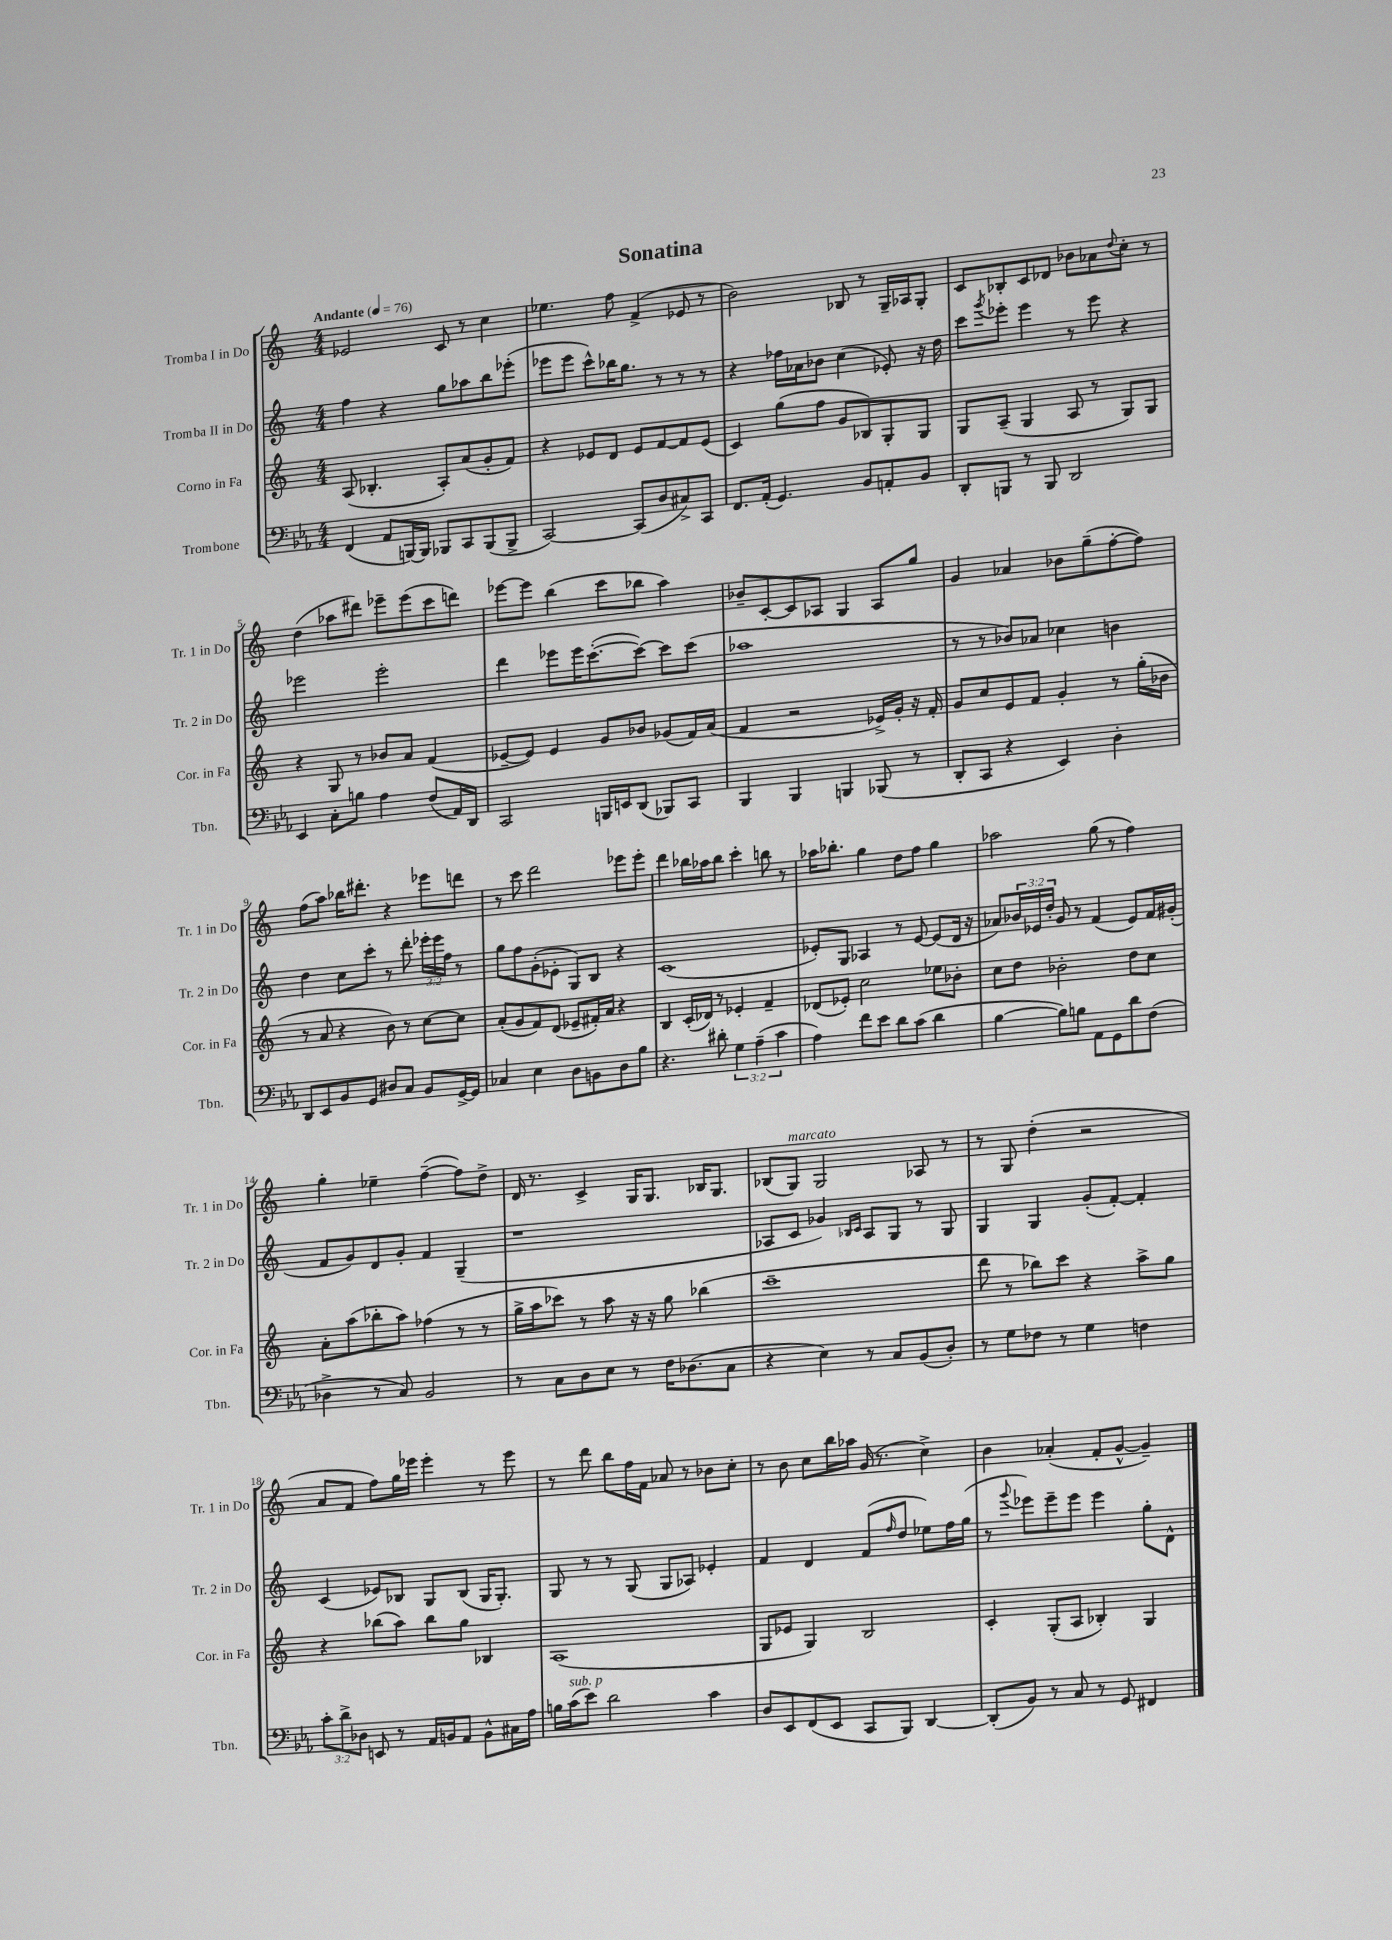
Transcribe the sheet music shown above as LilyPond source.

\header { title = "Sonatina" }
<<
\new StaffGroup <<
\new Staff = "s0" \with { instrumentName = "Tromba I in Do" shortInstrumentName = "Tr. 1 in Do" } {
    \clef treble \key c \major \numericTimeSignature \time 4/4 \tempo "Andante" 4 = 76
    ees'2 c'8 r8 c''4 |
    ees''4. f''8 f'4->( ees'8 r8 |
    b'2) bes8 r8 g16-- aes16 g8-. |
    c'8 bes8-. c'8 des'8 bes'8 aes'8 \appoggiatura { d''8 } c''8-. r8 |
    d''4( aes''8 dis'''8) ees'''8-- ees'''8( c'''8 d'''8) |
    ees'''8~ ees'''8 b''4( c'''8 bes''8 a''4) |
    bes'8-- c'8~-. c'8 aes8 g4 aes8 g''8 |
    g'4 aes'4 bes'8 g''8--( f''8~-. f''8) |
    f''8( a''8) bes''16 dis'''8.-. r4 ees'''8 d'''8 |
    r8 c'''8 d'''2 ees'''8 ees'''8-. |
    d'''4 bes''16 aes''16 bes''8 c'''4-. b''8 r8 |
    aes''16 bes''8.-. g''4 d''8 f''8 g''4 |
    aes''2 g''8( r8 f''4) |
    g''4-. ees''4-- f''4~--( f''8) d''8-> |
    d'16 r8. c'4-> g16 g8. bes16 g8. |
    bes8( g8^\markup { \italic "marcato" }) g2 aes8 r8 |
    r8 g8 d''4-.( r2 |
    a'8 f'8 f''8) g''16 ees'''16 ees'''4-. r8 ees'''8 |
    r8 d'''8 b''8 f''16 f'16 aes'8 r8 bes'8 c''8-. |
    r8 b'8 c''8 b''16 aes''16 g'16( r8. c''4->) |
    b'4 aes'4-.( f'8-. g'8~-^ g'4--) \bar "|." |
}
\new Staff = "s1" \with { instrumentName = "Tromba II in Do" shortInstrumentName = "Tr. 2 in Do" } {
    \clef treble \key c \major \numericTimeSignature \time 4/4 \override Staff.TupletNumber.text = #tuplet-number::calc-fraction-text
    f''4 r4 g''8 aes''8 b''8 ees'''8-.( |
    ees'''8 ees'''8 c'''8-^) bes''16 g''8. r8 r8 r8 |
    r4 fes''16 aes'16 bes'8 c''4( ees'8-.) r16 d''16 |
    c'''8 \acciaccatura { g'''8 } ees'''8-. ees'''4 r8 ees'''8 r4 |
    ees'''2 ees'''2-. |
    d'''4 ees'''8 ees'''16 c'''8.~-.( c'''8~) c'''8 c'''8( |
    aes''1 |
    r8 r8 bes'8) aes'8 ces''4 b'4 |
    d''4 c''8 c'''8-. r8 d'''8-. \tuplet 3/2 { ees'''16-. ees'''16 f''16 } r8 |
    g''8 f''8 g'8-.( ees'8-. g8) b8 r4 |
    c'1( |
    ees'8-.) g8 aes4 r8 ees'8~ ees'8( d'16 r16 |
    aes'8) \tuplet 3/2 { bes'16 ees'16 d''16-. } g'8 r8 f'4( ees'8) f'16 gis'16-.( |
    f'8 g'8) d'8 g'8-. f'4 g4--( |
    r1 |
    aes8 c'8 ges'4) \grace { bes16 c'16 } aes8 g8 r8 g8 |
    g4 g4 g'8-.( f'8~-.) f'4-. |
    c'4( ees'8) bes8 g8 bes8( g16 g8.-.) |
    g8 r8 r8 g8( g8 aes8) ees'4-. |
    f'4 d'4 f'8( \grace { f''16 } d''8 ees''8) f''16 g''16( |
    r8 \appoggiatura { g'''8 } ees'''8) ees'''8-- ees'''8 ees'''4 g''8-. d'8-^ \bar "|." |
}
\new Staff = "s2" \with { instrumentName = "Corno in Fa" shortInstrumentName = "Cor. in Fa" } {
    \clef treble \key c \major \numericTimeSignature \time 4/4
    a8( bes4.-. a8-.) a'8( g'8-. f'8) |
    r4 ees'8 d'8 ees'8 f'8~ f'8 ees'8( |
    c'4) g''8( f''8 g'8 bes8) g8-. g8 |
    g8 a8--( g4 a8 r8 g8) g8 |
    r4 g8 r8 bes'8 a'8 f'4( |
    ees'8~-- ees'8) ees'4 g'8 bes'8 ges'8( f'16) a'16( |
    f'4 r2 ees'16->) g'16-. r16 f'16-. |
    g'8 c''8 e'8 f'8 g'4-. r8 g''16-.( bes'16 |
    r8 a'8 r4 b'8) r8 c''8~ c''8 |
    a'8-.( g'8 f'8) d'8( ees'8-- fis'16-.) a'16 r4 |
    b4 c'16-.( des'16) r8 ees'4-. f'4-- |
    des'8( ees'8-.) c''2 ees''8 bes'8-. |
    c''8 d''8 bes'2-. d''8 c''8 |
    a'8-. a''8( bes''8-. a''8) fes''4( r8 r8 |
    g''16-> a''16 ces'''8) r8 a''8 r16 r16 g''8 bes''4( |
    c'''1-- |
    d'''8 r8 bes''8) c'''8 r4 a''8-> g''8 |
    r4 bes''8( a''8) bes''8 g''8 bes4 |
    a1( |
    g8 ees'8 g4) b2 |
    c'4-. g8-.( a8 bes4-.) g4 \bar "|." |
}
\new Staff = "s3" \with { instrumentName = "Trombone" shortInstrumentName = "Tbn." } {
    \clef bass \key ees \major \numericTimeSignature \time 4/4 \override Staff.TupletNumber.text = #tuplet-number::calc-fraction-text
    f,4( aes,8 b,,16~) b,,16 bes,,8 c,8 bes,,8( bes,,8-> |
    c,2~) c,8( d8 cis8->) c,8 |
    f,8. aes,16-.( g,4.) bes,8 a,8-. bes,8 |
    d,8-. b,,8 r8 b,,8 d,2 |
    ees,4 c8-. b8 aes4 f8( aes,16) d,16 |
    c,2 b,,16 e,16 d,8( bes,,8) c,8 |
    bes,,4 bes,,4 b,,4 bes,,8( r8 |
    d,8-. c,8 r4 ees,4) d4-. |
    d,8 ees,8 bes,8 g,8 dis8 c8 bes,8 g,16~-> g,16 |
    ces4 ees4 d8 b,8 d8 bes8 |
    r4. dis'8-. \tuplet 3/2 { g4 aes4--( c'4 } |
    aes4) f'8 ees'8 d'8 c'8( d'4 |
    bes4~ bes8) b8 aes,8 g,8 d'8 f8( |
    des4-> r8 c8) bes,2 |
    r8 c8 d8 ees8 r8 f16 des8.( c8 |
    r4 ees4) r8 c8 bes,8( d8-.) |
    r8 g8 fes8 r8 g4 f4 |
    \tuplet 3/2 { c'8-. d'8-> des8 } e,8 r8 aes,16 b,16 aes,8 b,8-^ cis16 aes16 |
    b16 c'16^\markup { \italic "sub. p" }( ees'8) d'2 c'4 |
    d8 ees,8 f,8( ees,8 c,8 bes,,8) d,4~ |
    d,8-.( bes,8) r8 c8 r8 g,8 fis,4 \bar "|." |
}
>>
>>
